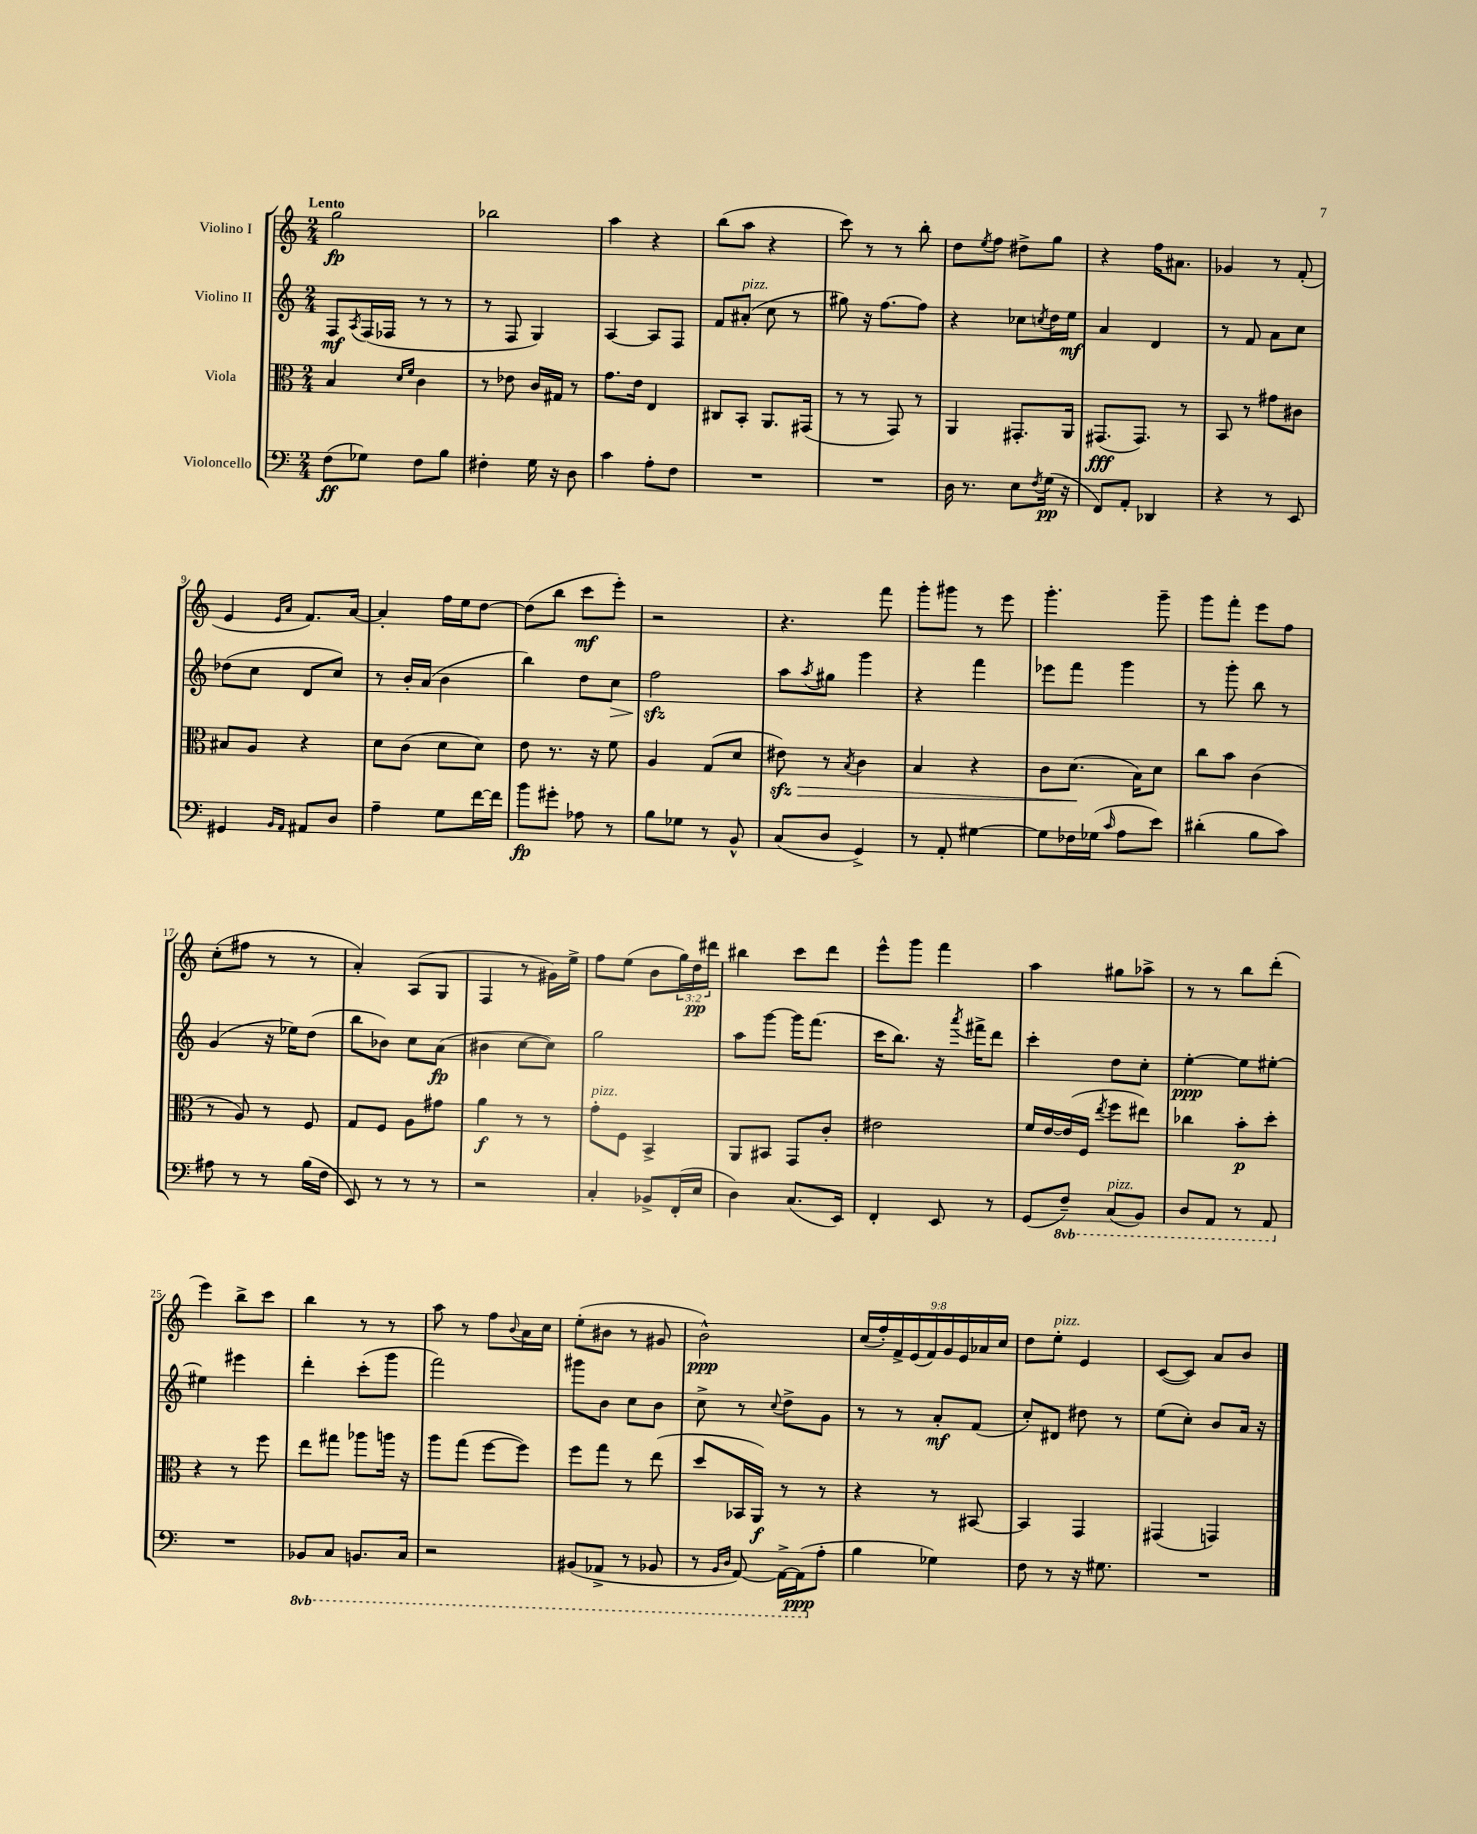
<<
\new StaffGroup <<
\new Staff = "s0" \with { instrumentName = "Violino I" } {
    \clef treble \key c \major \numericTimeSignature \time 2/4 \override Staff.TupletNumber.text = #tuplet-number::calc-fraction-text \tempo "Lento"
    g''2\fp |
    bes''2 |
    a''4 r4 |
    b''8( a''8 r4 |
    c'''8) r8 r8 b''8-. |
    d''8 \acciaccatura { e''8 } f''8 dis''8-> g''8 |
    r4 f''16 ais'8. |
    ges'4 r8 f'8-.( |
    e'4 \grace { e'16 a'16 } f'8.) a'16~ |
    a'4-. f''16 e''16 d''8~ |
    d''8( b''8 c'''8\mf e'''8-.) |
    r2 |
    r4. f'''8 |
    g'''8-. gis'''8 r8 e'''8 |
    g'''4.-. g'''8-- |
    g'''8 f'''8-. e'''8 f''8 |
    c''8-.( fis''8 r8 r8 |
    a'4-.) a8( g8 |
    f4 r8 gis'16) e''16-> |
    f''8 e''8( b'8 \tuplet 3/2 { g''16) d''16\pp dis'''16 } |
    bis''4 c'''8 d'''8 |
    e'''8-^ g'''8 f'''4 |
    a''4 gis''8 aes''8-> |
    r8 r8 b''8 d'''8-.( |
    e'''4) b''8-> c'''8 |
    b''4 r8 r8 |
    a''8 r8 f''8 \appoggiatura { b'8 } a'16 c''16 |
    e''8-.( bis'8 r8 gis'8 |
    b'2-^\ppp) |
    \tuplet 9/8 { c''16( f''16-.) f'16-> e'16( f'16) g'16 e'16 aes'16 c''16 } |
    d''8 e''8-.^\markup { \italic "pizz." } e'4 |
    c'8~( c'8) a'8 b'8 \bar "|." |
}
\new Staff = "s1" \with { instrumentName = "Violino II" } {
    \clef treble \key c \major \numericTimeSignature \time 2/4
    f8\mf \acciaccatura { a8 } f16( fes16 r8 r8 |
    r8 f8 g4) |
    a4~ a8 f8 |
    f'8 ais'8-.^\markup { \italic "pizz." }( c''8 r8 |
    gis''8) r16 f''8.~ f''8 |
    r4 ces''8 \acciaccatura { c''8 } d''16 e''16\mf |
    a'4 d'4 |
    r8 f'8 a'8 c''8 |
    des''8( c''8 d'8 c''8) |
    r8 b'16-. a'16( b'4 |
    b''4) d''8 c''8\> |
    f''2\sfz\! |
    a''8 \acciaccatura { a''8 } gis''8 g'''4 |
    r4 f'''4 |
    ees'''8 f'''8 g'''4 |
    r8 g'''8-. b''8 r8 |
    g'4( r16 ees''16) d''8( |
    b''8 bes'8) c''8 a'8\fp( |
    bis'4 c''8~ c''8) |
    g''2 |
    a''8 g'''8~ g'''16 f'''8.( |
    c'''16 b''8.) r16 \acciaccatura { a'''8 } fis'''16-> d'''8 |
    c'''4-. d''8 c''8-. |
    e''4~-.\ppp e''8 eis''8~-. |
    eis''4 eis'''4 |
    d'''4-. c'''8-.( g'''8 |
    f'''2) |
    gis'''8 b'8 c''8 b'8 |
    c''8-> r8 \appoggiatura { c''8 } d''8-> g'8 |
    r8 r8 a'8-.\mf f'8( |
    c''8-.) dis'8 dis''8 r8 |
    e''8( c''8-.) b'8 a'16 r16 \bar "|." |
}
\new Staff = "s2" \with { instrumentName = "Viola" } {
    \clef alto \key c \major \numericTimeSignature \time 2/4
    b4 \grace { d'16 f'16 } c'4 |
    r8 ees'8 c'16 gis16 r8 |
    g'8. e'16 e4 |
    cis8 b,8-. a,8. gis,16( |
    r8 r8 g,8) r8 |
    a,4 gis,8.-. a,16 |
    gis,8.\fff( gis,8.) r8 |
    b,8 r8 gis'8 cis'8 |
    bis8 a8 r4 |
    d'8 c'8( d'8 d'8) |
    e'8 r8. r16 f'8 |
    a4 g8( d'8 |
    eis'8\sfz\>) r8 \acciaccatura { b8 } c'4 |
    b4 r4 |
    c'8 d'8.\!( b16) d'8 |
    c''8 b'8 c'4( |
    r8 a8) r8 f8 |
    g8 f8 a8 gis'8 |
    a'4\f r8 r8 |
    g'8-.^\markup { \italic "pizz." } f8 b,4-> |
    a,8 bis,8 g,8 c'8-. |
    eis'2 |
    f'16 e'16~ e'16( f16 \acciaccatura { e''8 } f''8 eis''8) |
    ces''4 b'8-.\p d''8-. |
    r4 r8 f''8 |
    e''8 gis''8 aes''8 a''16 r16 |
    a''8 g''8( f''8~ f''8) |
    f''8 g''8 r8 e''8( |
    d''8 bes,16 a,16\f) r8 r8 |
    r4 r8 bis,8~ |
    bis,4 g,4 |
    gis,4( g,4) \bar "|." |
}
\new Staff = "s3" \with { instrumentName = "Violoncello" } {
    \clef bass \key c \major \numericTimeSignature \time 2/4 \set Staff.ottavationMarkups = #ottavation-simple-ordinals
    f8\ff( ges8) f8 b8 |
    fis4-. g16 r16 d8 |
    c'4 a8-. f8 |
    R2 |
    R2 |
    d16 r8. e8 \acciaccatura { f8 } g16\pp( r16 |
    f,8) a,8-. des,4 |
    r4 r8 e,8 |
    gis,4 \grace { b,16 a,16 } ais,8 d8 |
    a4-- g8 f'16~ f'16 |
    b'8\fp gis'8-. aes8 r8 |
    b8 ges8 r8 b,8-^ |
    c8( d8 g,4->) |
    r8 a,8-. gis4~ |
    gis8 fes16 ges16( \grace { c'16 } a8 e'8) |
    dis'4-.( b8 c'8) |
    ais8 r8 r8 b16( f16 |
    e,8) r8 r8 r8 |
    r2 |
    c4-. bes,8-> f,16-.( e16 |
    d4) c8.( e,16) |
    f,4-. e,8 r8 |
    g,8( \ottava #-1 f,8--) c,8^\markup { \italic "pizz." }( b,,8) |
    d,8 a,,8 r8 a,,8 \ottava #0 |
    R2 |
    \ottava #-1 bes,,8 c,8 b,,8. c,16 |
    r2 |
    bis,,8( aes,,8-> r8 bes,,8 |
    r8 \grace { b,,16 d,16 } a,,8~) a,,16~-> a,,16\ppp( \ottava #0 a8-. |
    b4 ges4) |
    f8 r8 r16 gis8. |
    R2 \bar "|." |
}
>>
>>
